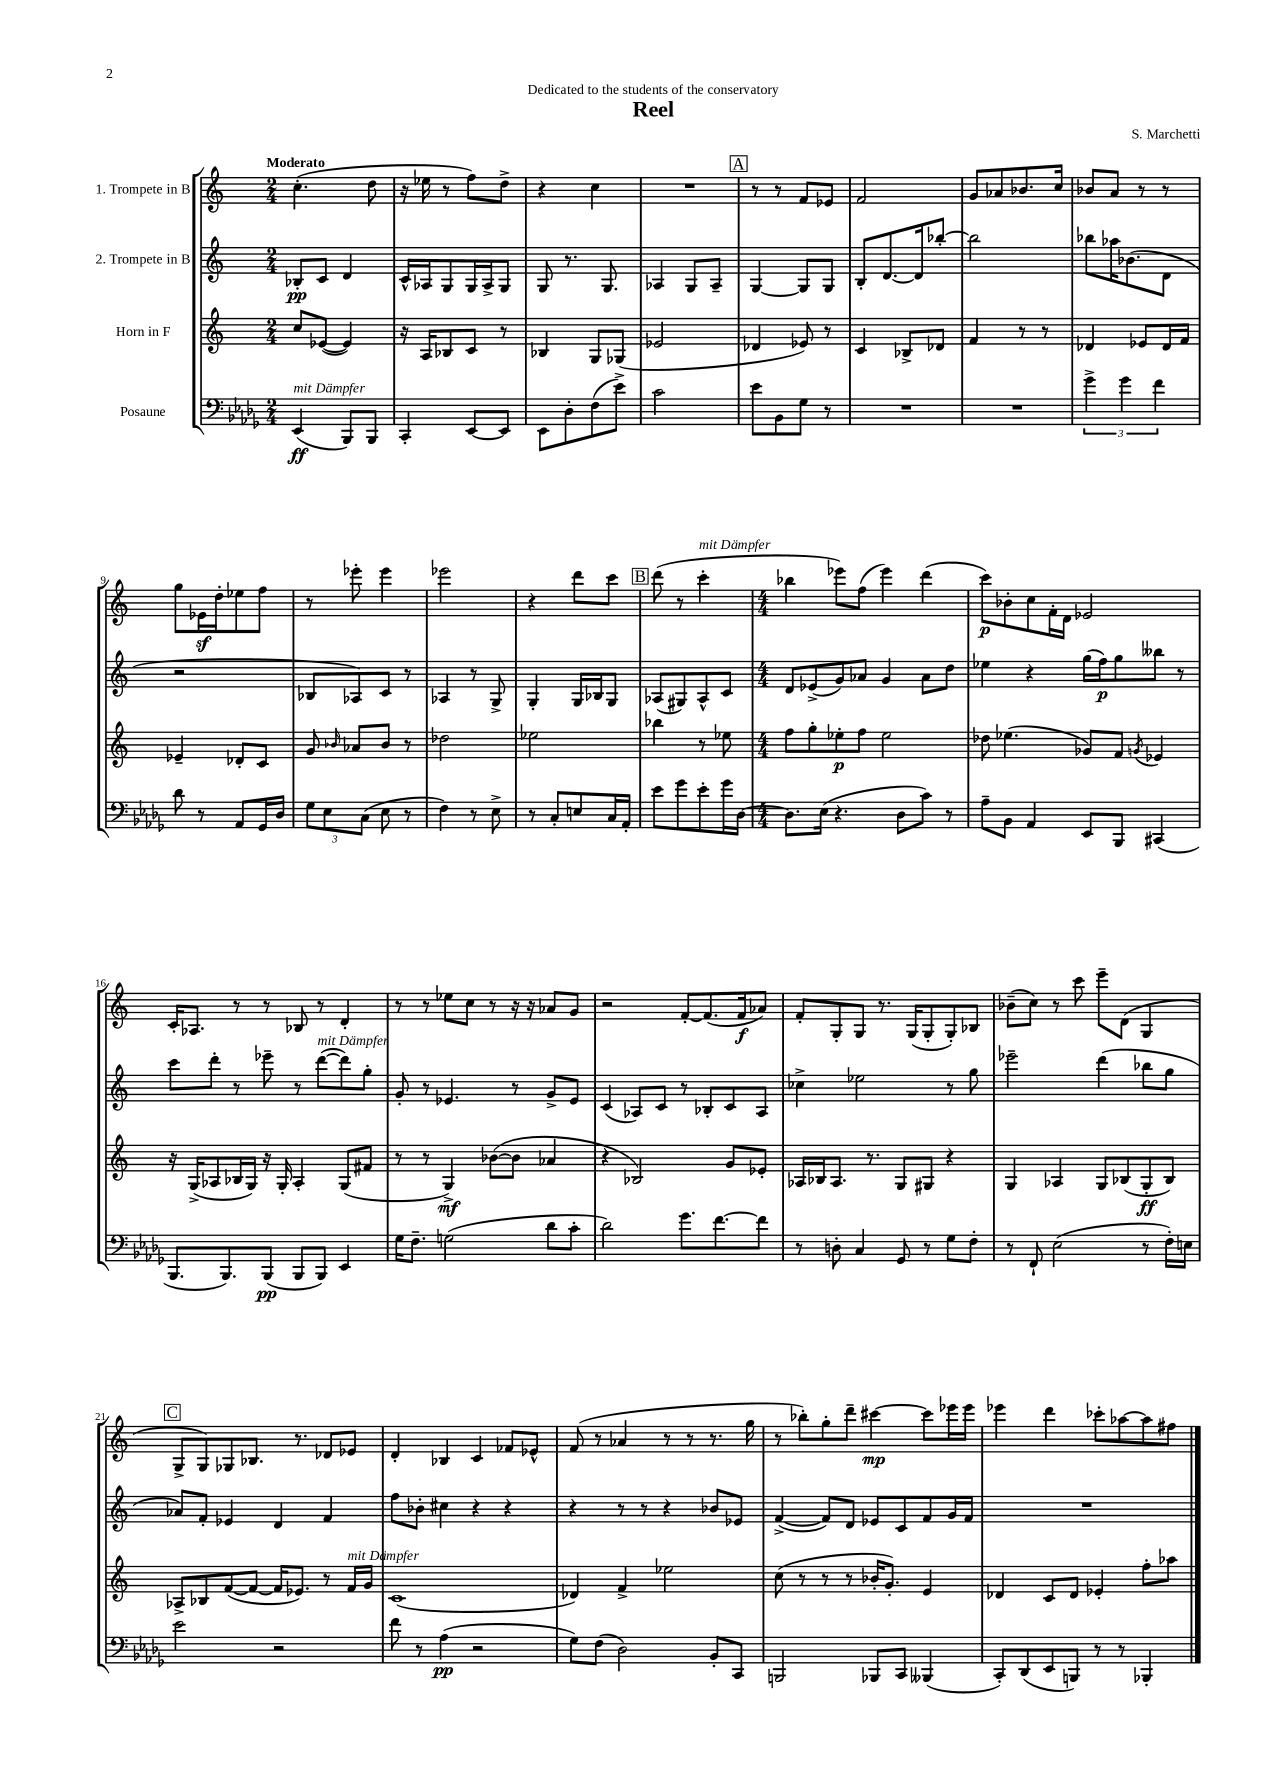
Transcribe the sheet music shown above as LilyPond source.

\header { title = "Reel" composer = "S. Marchetti" dedication = "Dedicated to the students of the conservatory" }
<<
\new StaffGroup <<
\new Staff = "s0" \with { instrumentName = "1. Trompete in B" } {
    \clef treble \key c \major \numericTimeSignature \time 2/4 \tempo "Moderato"
    \autoBeamOff c''4.-.( d''8 |
    r16 ees''16 r8 f''8[) d''8]-> |
    r4 c''4 |
    R2 |
    \mark \markup { \box "A" } r8 r8 f'8[ ees'8] |
    f'2 |
    g'8[ aes'8 bes'8. c''16] |
    bes'8[ a'8] r8 r8 |
    g''8[ ees'16\sf d''16-. ees''8 f''8] |
    r8 ees'''8-. ees'''4 |
    ees'''2 |
    r4 d'''8[ c'''8] |
    \mark \markup { \box "B" } d'''8( r8 c'''4-.^\markup { \italic "mit Dämpfer" } |
    \numericTimeSignature \time 4/4 bes''4 ees'''8[) f''8]( ees'''4) d'''4( |
    c'''8[\p) bes'8-. c''8 f'16-. d'16] ees'2 |
    c'16[-. aes8.] r8 r8 bes8 r8 d'4-. |
    r8 r8 ees''8[ c''8] r8 r16 r16 aes'8[ g'8] |
    r2 f'8[~-. f'8.( f'16\f aes'8]) |
    f'8[-. g8-. g8] r8. g16[( g8-. g8-.) bes8] |
    bes'8[--( c''8]) r8 c'''8 e'''8[-- d'8]( g4 |
    \mark \markup { \box "C" } g8[-> g8) ges8 bes8.] r8. des'8[ ees'8] |
    d'4-. bes4 c'4 fes'8[ ees'8]-^ |
    f'8( r8 aes'4 r8 r8 r8. g''16 |
    r8 bes''8[-.) g''8-. d'''8]-- cis'''4~\mp cis'''8[ ees'''16 ees'''16] |
    ees'''4 d'''4 ces'''8[-. aes''8~ aes''8 fis''8] \bar "|." |
}
\new Staff = "s1" \with { instrumentName = "2. Trompete in B" } {
    \clef treble \key c \major \numericTimeSignature \time 2/4
    \autoBeamOff bes8[-.\pp c'8] d'4 |
    c'16[-^ aes16 g8 g16 aes16-> g8] |
    g8 r8. g8. |
    aes4 g8[ aes8]-- |
    \mark \markup { \box "A" } g4~ g8[ g8] |
    b8[-. d'8.~ d'16 bes''8]~-. |
    bes''2 |
    bes''8[ aes''16 bes'8.( d'8] |
    r2 |
    bes8[ aes8) c'8] r8 |
    aes4 r8 g8-> |
    g4-. g16[ bes16 g8] |
    \mark \markup { \box "B" } aes8[( gis8) aes8-^ c'8] |
    \numericTimeSignature \time 4/4 d'8[ ees'8->( g'8) aes'8] g'4 aes'8[ d''8] |
    ees''4 r4 g''16[( f''16\p) g''8 beses''8] r8 |
    c'''8[ d'''8]-. r8 ees'''8-- r8 d'''8[~^\markup { \italic "mit Dämpfer" }( d'''8) g''8]-. |
    g'8-. r8 ees'4. r8 g'8[-> ees'8] |
    c'4( aes8[) c'8] r8 bes8[-. c'8 aes8] |
    ces''4-> ees''2 r8 g''8 |
    ees'''2-- d'''4( bes''8[ g''8] |
    \mark \markup { \box "C" } aes'8[) f'8]-. ees'4 d'4 f'4 |
    f''8[ bes'8]-. cis''4 r4 r4 |
    r4 r8 r8 r4 bes'8[ ees'8] |
    f'4~->( f'8[) d'8] ees'8[ c'8 f'8 g'16 f'16] |
    R1 \bar "|." |
}
\new Staff = "s2" \with { instrumentName = "Horn in F" } {
    \clef treble \key c \major \numericTimeSignature \time 2/4
    \autoBeamOff c''8[ ees'8]~( ees'4) |
    r16 a16[ bes8 c'8] r8 |
    bes4 g8[ ges8]( |
    ees'2 |
    \mark \markup { \box "A" } des'4 ees'8) r8 |
    c'4 bes8[-> des'8] |
    f'4 r8 r8 |
    des'4 ees'8[ des'16 f'16] |
    ees'4-- des'8[-. c'8] |
    g'8 \grace { bes'16 } aes'8[ bes'8] r8 |
    des''2 |
    ees''2 |
    \mark \markup { \box "B" } bes''4 r8 ees''8 |
    \numericTimeSignature \time 4/4 f''8[ g''8-. ees''8-.\p f''8] ees''2 |
    des''8 ees''4.( ges'8[) f'8] \acciaccatura { g'8 } ees'4 |
    r16 g16[->( aes8 bes16 g16]) r16 g16-. aes4-. g8[( fis'8] |
    r8 r8 g4->\mf) bes'8[~( bes'8] aes'4 |
    r4 bes2) g'8[ ees'8]-. |
    aes16[ bes16 aes8.] r8. g8[ gis8] r4 |
    g4 aes4 g8[ bes8( g8-.\ff bes8]) |
    \mark \markup { \box "C" } aes8[-> bes8 f'8~( f'8]~ f'16[ ees'8.]) r8 f'16[^\markup { \italic "mit Dämpfer" } g'16] |
    c'1( |
    des'4) f'4-> ees''2 |
    c''8( r8 r8 r8 bes'16[-. g'8.]-.) e'4 |
    des'4 c'8[ des'8] ees'4-. f''8[-. aes''8] \bar "|." |
}
\new Staff = "s3" \with { instrumentName = "Posaune" } {
    \clef bass \key des \major \numericTimeSignature \time 2/4
    \autoBeamOff ees,4\ff^\markup { \italic "mit Dämpfer" }( bes,,8[) bes,,8] |
    c,4-. ees,8[~ ees,8] |
    ees,8[ des8-. f8( ees'8]->) |
    c'2 |
    \mark \markup { \box "A" } ees'8[ bes,8 ges8] r8 |
    R2 |
    R2 |
    \tuplet 3/2 { ges'4-> ges'4 f'4 } |
    des'8 r8 aes,8[ ges,16 des16] |
    \tuplet 3/2 { ges8[ ees8 c8]( } ees8 r8 |
    f4) r8 ees8-> |
    r8 c8[-. e8 c16 aes,16]-. |
    \mark \markup { \box "B" } ees'8[ ges'8 ees'8-. ges'16 des16]~ |
    \numericTimeSignature \time 4/4 des8.[ ees16]( r4. des8[ c'8]) r8 |
    aes8[-- bes,8] aes,4 ees,8[ bes,,8] cis,4( |
    bes,,8.[ bes,,8.) bes,,8]\pp( bes,,8[ bes,,8]) ees,4 |
    ges16[ f8.]-- g2( des'8[ c'8]-. |
    des'2) ges'8.[ f'8.~ f'8] |
    r8 d8-. c4 ges,8 r8 ges8[ f8]-. |
    r8 f,8-! ees2( r8 f16[-.) e16] |
    \mark \markup { \box "C" } ees'2 r2 |
    f'8 r8 aes4\pp( r2 |
    ges8[) f8]( des2) bes,8[-. c,8] |
    b,,2 bes,,8[ c,8] beses,,4( |
    c,8[-.) des,8( ees,8 b,,8]) r8 r8 bes,,4-. \bar "|." |
}
>>
>>
